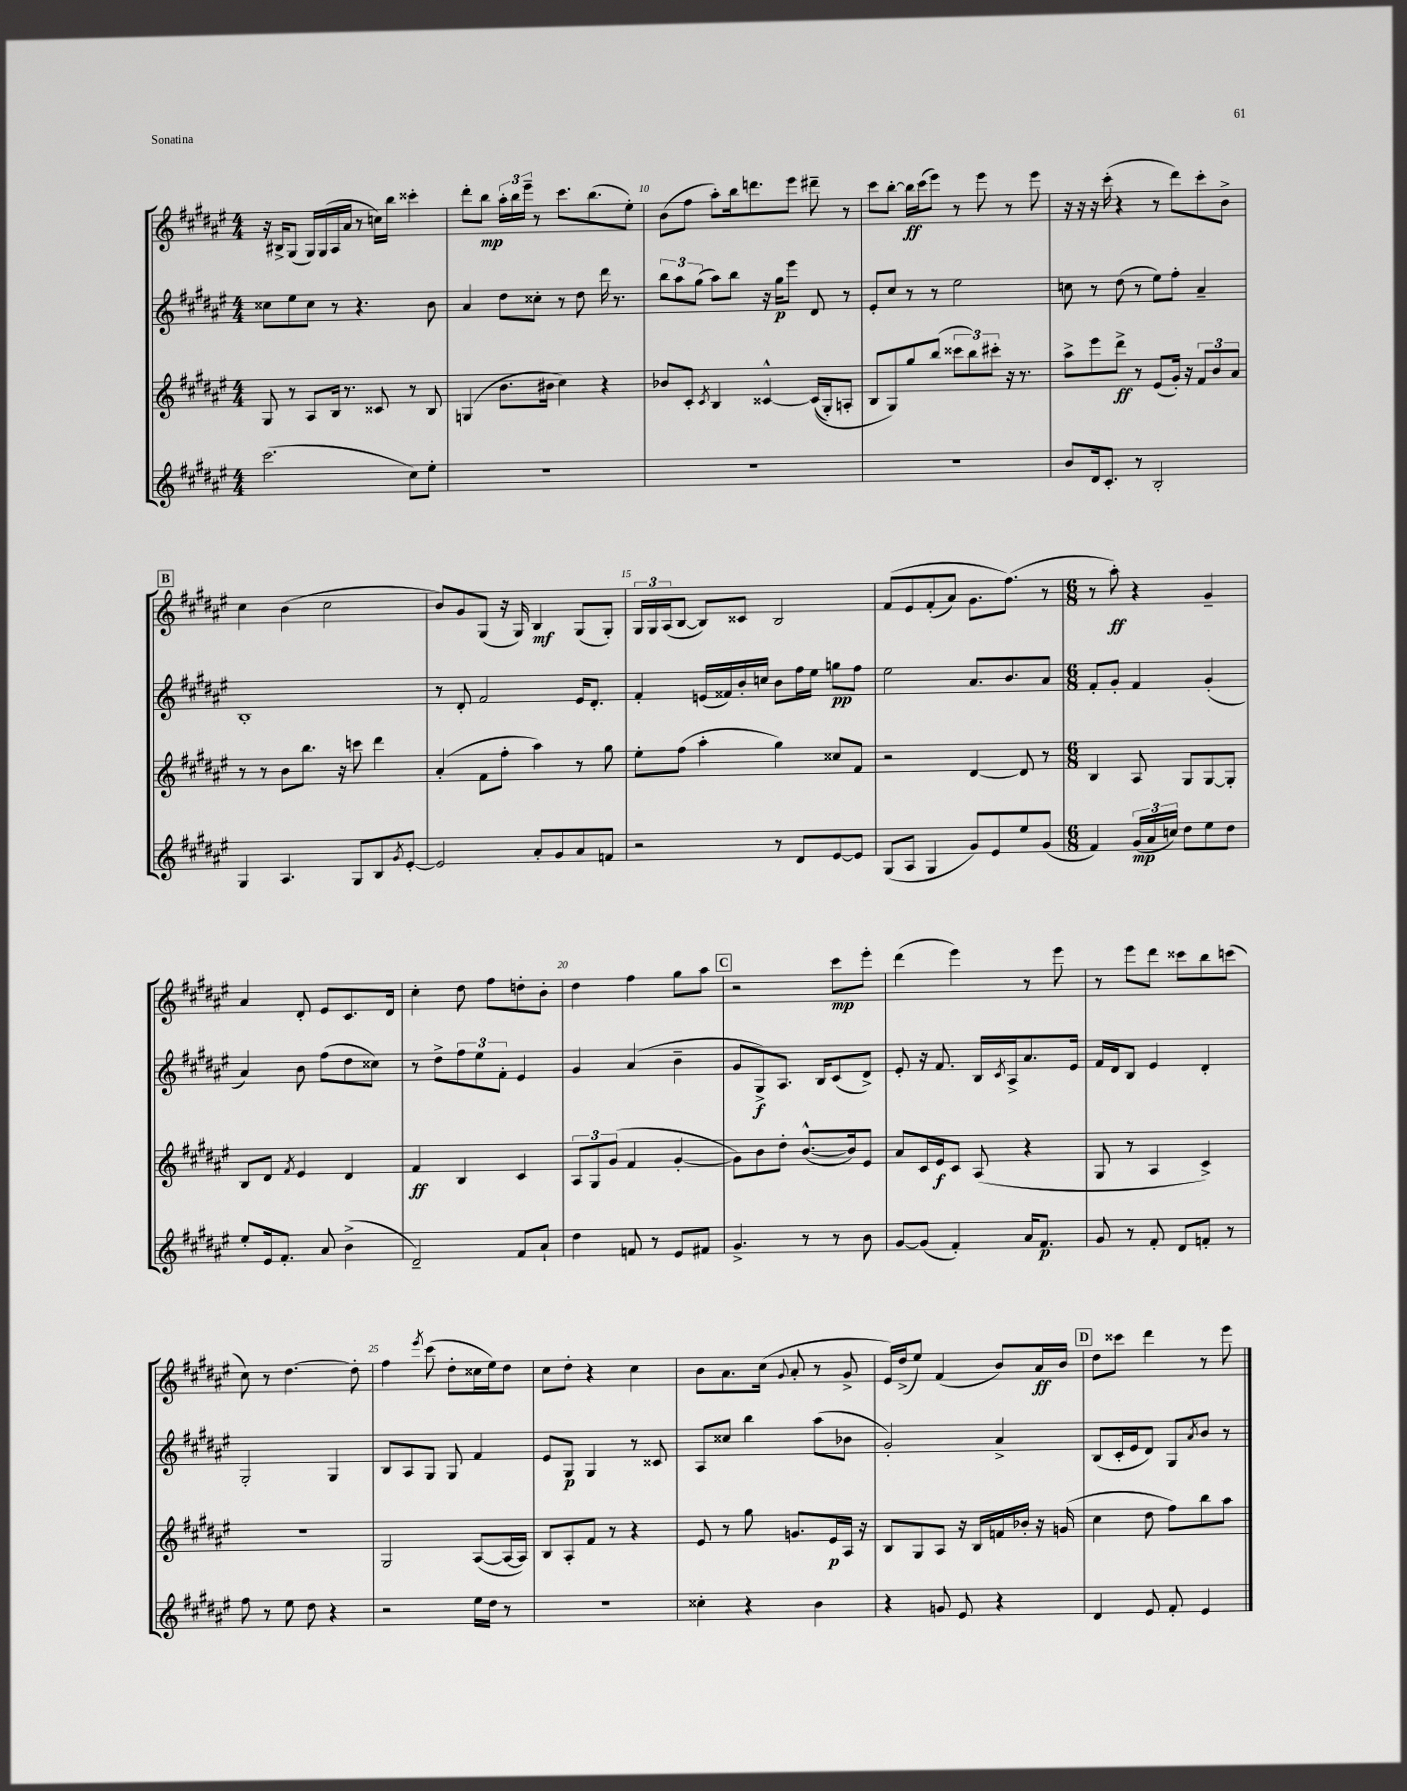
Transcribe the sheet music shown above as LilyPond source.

<<
\new StaffGroup <<
\new Staff = "s0" {
    \clef treble \key fis \major \numericTimeSignature \time 4/4
    r16 bis16-> gis8( gis16) gis16( ais16 ais'16 r8 c''16) b''16 cisis'''4-. |
    dis'''8-. b''8\mp \tuplet 3/2 { ais''16-. b''16 eis'''16-- } r8 cis'''8. b''8.( eis''8-.) |
    b'8( fis''8 ais''8-.) b''16 d'''8. eis'''8 dis'''8-- r8 |
    cis'''8 b''8~-. b''16\ff cis'''16( eis'''8) r8 eis'''8 r8 eis'''8 |
    r16 r16 r16 cis'''16-.( r4 r8 dis'''8) cis'''8-. b'8-> |
    \mark \markup { \box "B" } cis''4 b'4( cis''2 |
    b'8) gis'8 gis8( r16 gis16) b4\mf gis8( gis8-.) |
    \tuplet 3/2 { gis16 gis16 ais16( } b8~ b8) cisis'8 b2 |
    fis'8\( eis'8 fis'8-.( ais'8) gis'8. fis''8.(\) r8 |
    \numericTimeSignature \time 6/8 r8 ais''8-.\ff) r4 gis'4-- |
    ais'4 dis'8-. eis'8 cis'8. dis'16 |
    cis''4-. dis''8 fis''8 d''8-. b'8-. |
    dis''4 fis''4 gis''8 ais''8 |
    \mark \markup { \box "C" } r2 cis'''8\mp eis'''8-. |
    dis'''4( eis'''4) r8 eis'''8 |
    r8 eis'''8 dis'''8 cisis'''8 b''8 c'''8( |
    cis''8) r8 dis''4.~ dis''8-. |
    fis''4 \acciaccatura { eis'''8 } cis'''8( dis''8-. cisis''16 eis''16) dis''8 |
    cis''8 dis''8-. r4 cis''4 |
    b'8 ais'8. cis''16( \appoggiatura { gis'8 } ais'8-. r8 gis'8-> |
    eis'16) dis''16->( eis''8) fis'4( b'8) ais'16\ff b'16 |
    \mark \markup { \box "D" } dis''8 cisis'''8 dis'''4 r8 eis'''8 \bar "|." |
}
\new Staff = "s1" {
    \clef treble \key fis \major \numericTimeSignature \time 4/4
    cisis''8 eis''8 cisis''8 r8 r4. b'8 |
    ais'4 dis''8 cisis''8-. r8 dis''8 dis'''16 r8. |
    \tuplet 3/2 { b''8 ais''8 gis''8( } ais''8) b''8 r16 gis''16\p eis'''8 dis'8 r8 |
    eis'8-. cis''8 r8 r8 eis''2 |
    c''8 r8 dis''8( r8 eis''8) fis''8-. ais'4-- |
    \mark \markup { \box "B" } b1-. |
    r8 dis'8-. fis'2 eis'16 dis'8.-. |
    fis'4-. e'16( fisis'16) b'16-. c''16 b'8 fis''16 eis''16 g''8\pp fis''8 |
    eis''2 ais'8. b'8. ais'8 |
    \numericTimeSignature \time 6/8 fis'8-. gis'8-. fis'4 gis'4-.( |
    ais'4) b'8 fis''8( dis''8 cisis''8) |
    r8 dis''8-> \tuplet 3/2 { fis''8 eis''8 fis'8-. } eis'4 |
    gis'4 ais'4( b'4-- |
    \mark \markup { \box "C" } gis'8 gis8->\f) ais8. b16 cis'8( dis'8->) |
    eis'8-. r16 fis'8. b16 \acciaccatura { cis'8 } ais16-> ais'8. eis'16 |
    fis'16 dis'16 b8 eis'4 dis'4-. |
    gis2-. gis4 |
    b8 ais8 gis8 gis8 fis'4 |
    eis'8 gis8\p gis4 r8 cisis'8 |
    ais8 cisis''8 b''4 ais''8( bes'8 |
    gis'2-.) ais'4-> |
    \mark \markup { \box "D" } b8( cis'16-. eis'16 dis'8) gis8 \acciaccatura { ais'8 } b'8 r8 \bar "|." |
}
\new Staff = "s2" {
    \clef treble \key fis \major \numericTimeSignature \time 4/4
    gis8 r8 ais8 b16 r8. cisis'8 r8 b8 |
    g4( b'8. bis'16 cis''4) r4 |
    bes'8 cis'8-. \acciaccatura { cis'8 } b4 cisis'4~-^ cisis'16(\( gis16-.) a8-. |
    b8 gis8\) gis''8 b''8( \tuplet 3/2 { cisis'''8 b''8) cis'''8-. } r16 r8. |
    ais''8-> eis'''8 dis'''8->\ff r8 eis'8( gis'16-.) r16 \tuplet 3/2 { fis'8 b'8 ais'8 } |
    \mark \markup { \box "B" } r8 r8 b'8 b''8. r16 c'''8 dis'''4 |
    ais'4-.( fis'8 fis''8-. ais''4) r8 gis''8 |
    eis''8-. fis''8( ais''4-. gis''4) cisis''8 fis'8 |
    r2 dis'4~ dis'8 r8 |
    \numericTimeSignature \time 6/8 b4 ais8 gis8 gis8~ gis8-. |
    b8 dis'8 \acciaccatura { fis'8 } eis'4 dis'4 |
    fis'4\ff b4 cis'4 |
    \tuplet 3/2 { ais8 gis8 gis'8( } fis'4 gis'4~-. |
    \mark \markup { \box "C" } gis'8) b'8 dis''8-. b'8.~-^( b'16) eis'8 |
    ais'8 cis'16 eis'16\f cis'8 ais8( r4 |
    gis8 r8 ais4 cis'4->) |
    R2. |
    gis2 ais8~( ais16~ ais16) |
    b8 ais8-. fis'8 r8 r4 |
    eis'8 r8 gis''8 g'8. eis'16\p ais16 r16 |
    b8 gis8 ais8 r16 b16 f'16 bes'16-. r16 g'16( |
    \mark \markup { \box "D" } cis''4 dis''8 fis''8) b''8 ais''8 \bar "|." |
}
\new Staff = "s3" {
    \clef treble \key fis \major \numericTimeSignature \time 4/4
    cis'''2.( cis''8) eis''8-. |
    R1 |
    R1 |
    R1 |
    b'8 dis'16 cis'8.-. r8 b2-. |
    \mark \markup { \box "B" } gis4 ais4. gis8 b8 \acciaccatura { gis'8 } eis'8~-. |
    eis'2 ais'8-. gis'8 ais'8 f'8 |
    r2 r8 dis'8 eis'8~ eis'8 |
    gis8( ais8 gis4 gis'8) eis'8 eis''8 gis'8( |
    \numericTimeSignature \time 6/8 fis'4) \tuplet 3/2 { gis'16\mp( ais'16 c''16) } dis''8 eis''8 dis''8 |
    eis''8-. eis'16 fis'8.-. ais'8 b'4->( |
    dis'2--) fis'8 ais'8-! |
    dis''4 f'8 r8 eis'8 fis'8 |
    \mark \markup { \box "C" } gis'4.-> r8 r8 b'8 |
    gis'8~ gis'8( fis'4-.) ais'16 fis'8.\p |
    gis'8 r8 fis'8-. dis'8 f'8-. r8 |
    fis''8 r8 eis''8 dis''8 r4 |
    r2 eis''16 dis''16 r8 |
    R2. |
    cisis''4-. r4 b'4 |
    r4 g'8 eis'8 r4 |
    \mark \markup { \box "D" } dis'4 eis'8 fis'8-. eis'4 \bar "|." |
}
>>
>>
\layout { \context { \Score currentBarNumber = #8 \override BarNumber.break-visibility = ##(#f #t #t) barNumberVisibility = #(every-nth-bar-number-visible 5) } }
